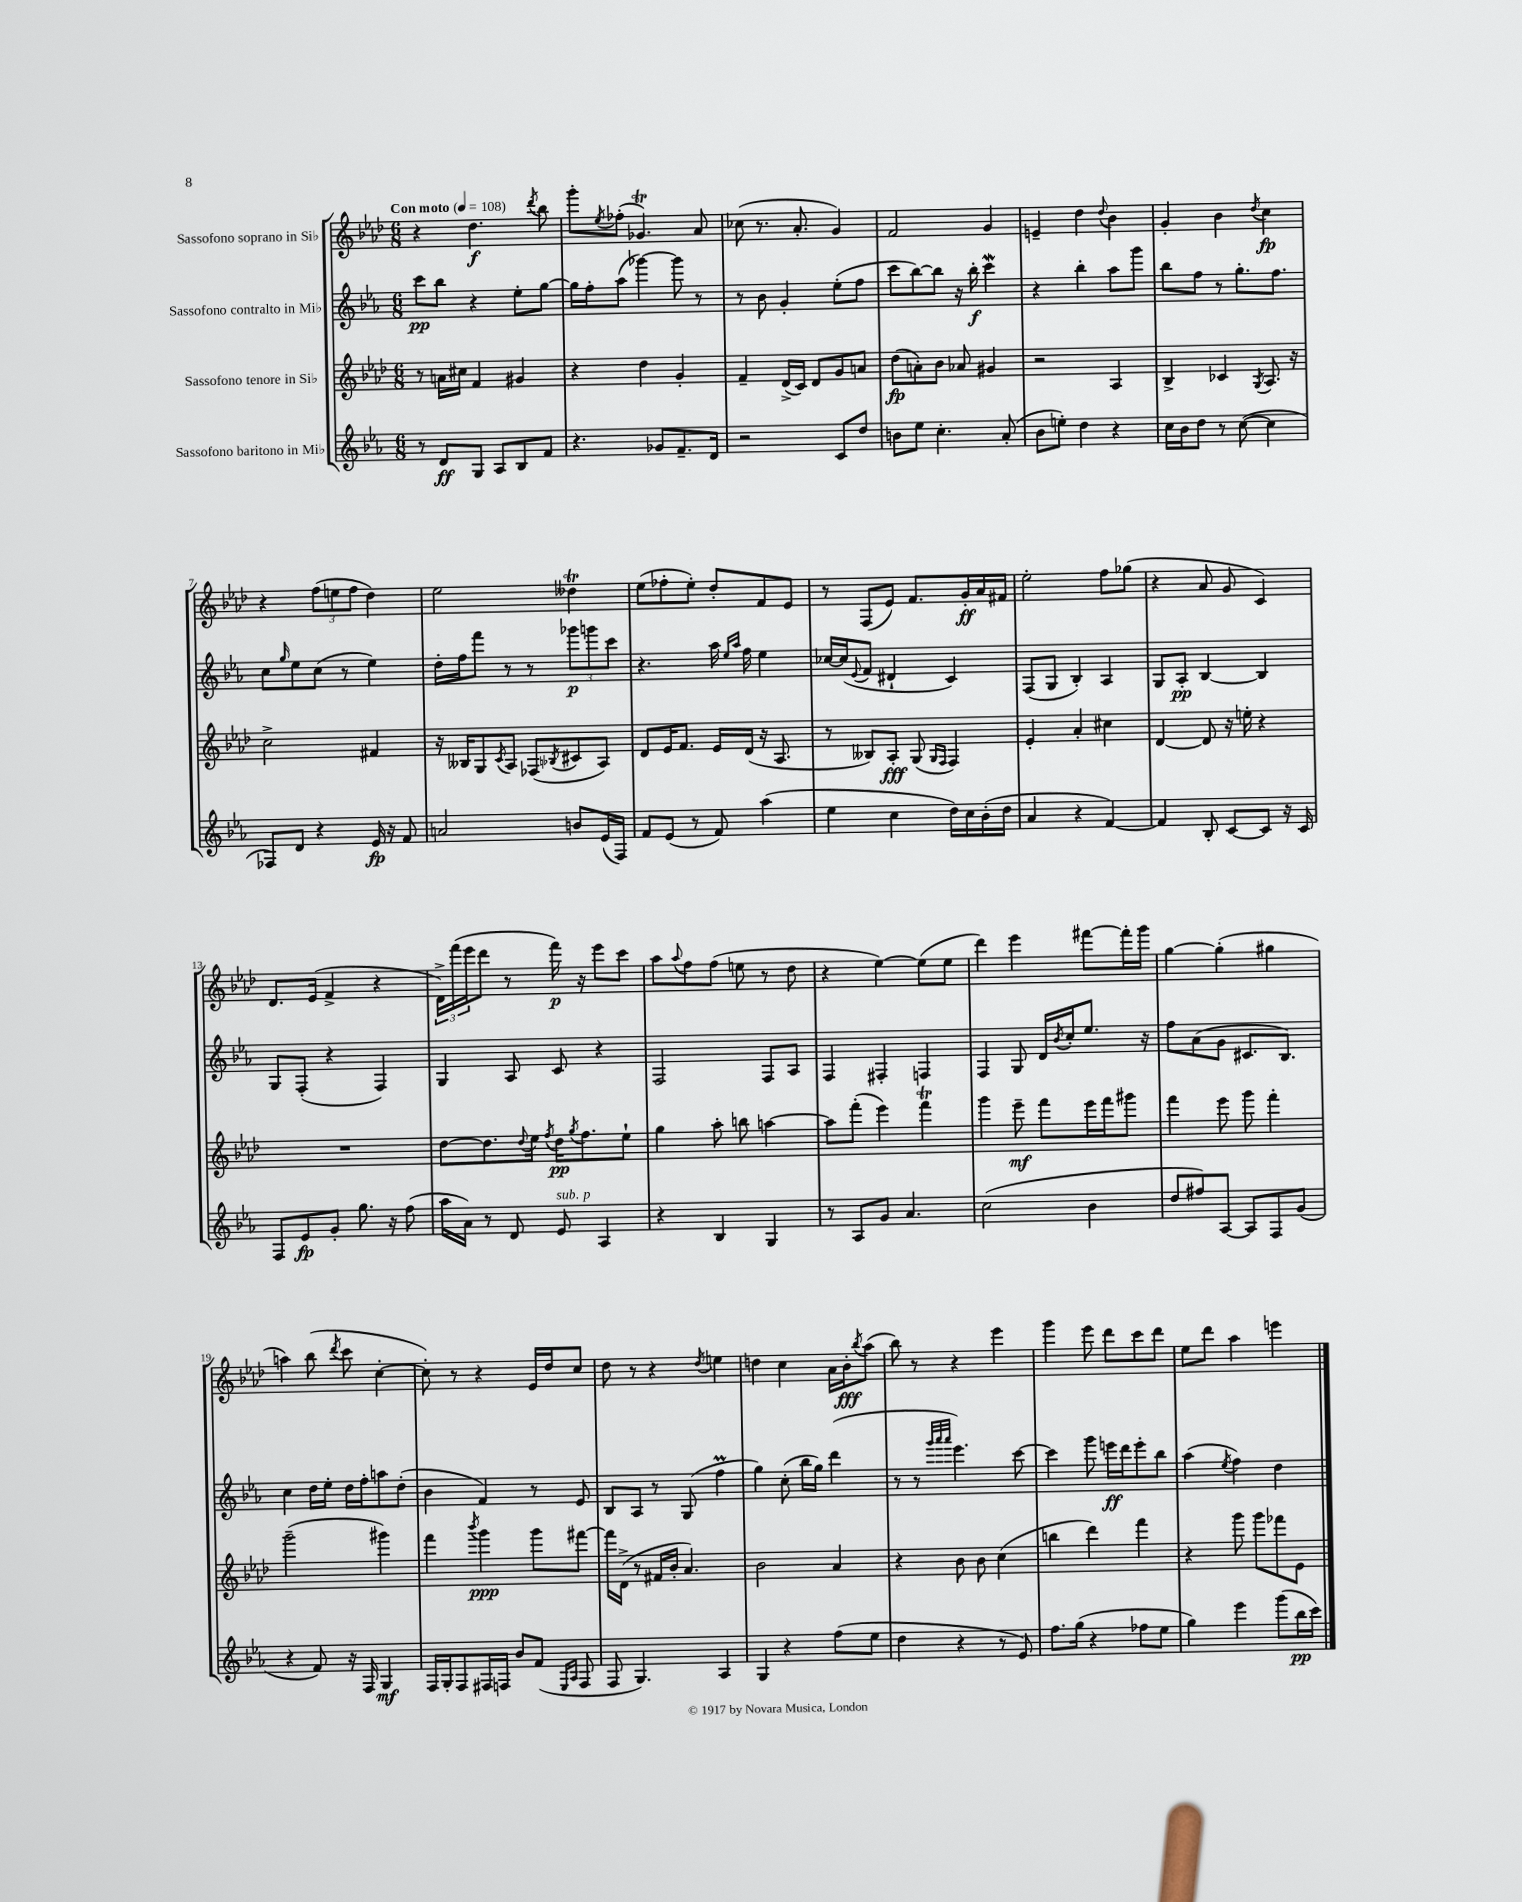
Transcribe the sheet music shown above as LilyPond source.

<<
\new StaffGroup <<
\new Staff = "s0" \with { instrumentName = "Sassofono soprano in Sib" } {
    \clef treble \key aes \major \numericTimeSignature \time 6/8 \tempo "Con moto" 4 = 108
    r4 des''4.\f \acciaccatura { des'''8 } bes''8 |
    g'''8-. \acciaccatura { ees''8 } fes''8-.( ges'4.\trill) aes'8 |
    ces''8( r8. aes'8.-. g'4) |
    f'2 g'4 |
    e'4-- des''4 \appoggiatura { des''8 } bes'4 |
    g'4-. bes'4 \acciaccatura { des''8 } c''4\fp |
    r4 \tuplet 3/2 { f''8( e''8 f''8 } des''4) |
    ees''2 deses''4\trill |
    ees''8( fes''8-. ees''8-.) des''8-. f'8 ees'8 |
    r8 f8( ees'8) f'8. g'16-.\ff aes'16 fis'16 |
    ees''2-. f''8 ges''8( |
    r4 aes'8 g'8 c'4) |
    des'8. ees'16( f'4-> r4 |
    \tuplet 3/2 { des'16->) f'''16( ees'''16 } des'''8 r8 f'''16\p) r16 ees'''8 c'''8 |
    aes''8 \appoggiatura { aes''8 } f''8 f''8( e''8 r8 des''8 |
    r4 ees''4~) ees''8( ees''8 |
    des'''4) ees'''4 fis'''8~ fis'''16-. g'''16 |
    g''4~ g''4-.( gis''4 |
    a''4) bes''8( \acciaccatura { des'''8 } c'''8 c''4~-. |
    c''8-.) r8 r4 ees'16 des''16 c''8 |
    des''8 r8 r4 \acciaccatura { des''8 } e''4 |
    d''4 c''4 aes'16 bes'16-.\fff \acciaccatura { bes''8 } aes''8( |
    bes''8) r8 r4 ees'''4 |
    g'''4 ees'''8 des'''8 c'''8 des'''8 |
    ees''8 des'''8 aes''4 e'''4 \bar "|." |
}
\new Staff = "s1" \with { instrumentName = "Sassofono contralto in Mib" } {
    \clef treble \key ees \major \numericTimeSignature \time 6/8
    c'''8\pp bes''8 r4 ees''8-. g''8~ |
    g''16 f''16-. aes''8( ges'''4~) ges'''8 r8 |
    r8 bes'8 g'4-. ees''8-.( f''8 |
    c'''8 bes''8~) bes''8 r16 bes''16-.\f c'''4\mordent |
    r4 bes''4-. aes''8 g'''8 |
    bes''8 f''8 r8 g''8.-. f''8. |
    c''8 \grace { g''16 } ees''8 c''8( r8 ees''4) |
    d''16-. f''16 f'''8 r8 r8 \tuplet 3/2 { ges'''8\p g'''8 c'''8 } |
    r4. aes''16 \grace { ees''16 aes''16 } f''16 ees''4 |
    ces''16~ ces''16( \appoggiatura { ees'8 } f'8 dis'4-! c'4) |
    f8( g8 bes4-.) aes4 |
    g8 aes8-.\pp bes4~ bes4 |
    g8 f8-.( r4 f4) |
    g4 aes8 c'8 r4 |
    f2 f8 aes8 |
    f4 fis4-. f4 |
    f4 g8 d'16 \acciaccatura { bes'8 } c''16-. ees''8. r16 |
    f''8 aes'8( g'8 cis'8. bes8.) |
    c''4 d''16 ees''16-. d''16 f''16-. a''8 d''8-.( |
    bes'4 f'4) r8 ees'8 |
    bes8 aes8 r8 g8( f''4\prall |
    g''4) c''8-.( bes''16 g''16) d'''4( |
    r8 r8 \grace { g'''32 aes'''32 aes'''32 } ees'''4.) c'''8~ |
    c'''4 g'''8 e'''16\ff d'''16 e'''8-. bes''8 |
    aes''4( \acciaccatura { ees''8 } f''4) d''4 \bar "|." |
}
\new Staff = "s2" \with { instrumentName = "Sassofono tenore in Sib" } {
    \clef treble \key aes \major \numericTimeSignature \time 6/8
    r8 a'16 cis''16 f'4 gis'4 |
    r4 des''4 g'4-. |
    f'4-- des'16->( c'16) des'8 g'8 a'8 |
    des''8\fp( a'8-.) bes'8 aes'8 gis'4 |
    r2 aes4 |
    bes4-> ces'4 \acciaccatura { g8 } aes8. r16 |
    c''2-> fis'4 |
    r16 beses16 g8 \acciaccatura { c'8 } aes8 fes8( \acciaccatura { bes8 } cis'8 aes8) |
    des'8 ees'16 f'8. ees'16 des'16( r16 aes8. |
    r8 beses8) aes8-.\fff g8( \grace { g16 f16 } f4) |
    ees'4-. aes'4-. cis''4 |
    des'4~ des'8 r16 e''16-. r4 |
    R2. |
    des''8~ des''8. \appoggiatura { des''8 } ees''16 \acciaccatura { f''8 } des''16\pp \acciaccatura { g''8 } f''8. ees''8-! |
    g''4 aes''8-. b''8 a''4~ |
    a''8 f'''8-.( ees'''4) f'''4\trill |
    g'''4 ees'''8--\mf f'''8 ees'''16 f'''16 gis'''8 |
    f'''4 ees'''8 g'''8 f'''4-. |
    g'''2--( gis'''4) |
    f'''4 \acciaccatura { bes'''8 } g'''4\ppp g'''8 fis'''8~ |
    fis'''16 des'16->( r8 fis'16 bes'16-. aes'4.) |
    bes'2 aes'4 |
    r4 bes'8 bes'8 c''4( |
    b''4 des'''4) f'''4 |
    r4 g'''8 g'''8 fes'''8 ees'8 \bar "|." |
}
\new Staff = "s3" \with { instrumentName = "Sassofono baritono in Mib" } {
    \clef treble \key ees \major \numericTimeSignature \time 6/8
    r8 d'8\ff g8 aes8 bes8 f'8 |
    r4. ges'8 f'8.-- d'16 |
    r2 c'8 d''8 |
    b'8 ees''8 c''4.-. aes'8-.( |
    bes'8 e''8-.) d''4 r4 |
    c''16 bes'16 d''8 r8 c''8~( c''4 |
    fes8) d'8 r4 ees'16\fp r16 f'8 |
    a'2 b'8 ees'16( f16) |
    f'8 ees'8( r8 f'8) aes''4( |
    ees''4 c''4 d''16) c''16 bes'16-.( d''16 |
    aes'4 r4 f'4~) |
    f'4 bes8-. c'8~ c'8 r16 c'16 |
    f8 ees'8\fp g'8-. g''8. r16 f''8( |
    aes''16 aes'16) r8 d'8 ees'8^\markup { \italic "sub. p" } aes4 |
    r4 bes4 g4 |
    r8 aes8 g'8 aes'4. |
    c''2( bes'4 |
    d''8 fis''8) aes8~ aes8 f8 g'8( |
    r4 f'8) r16 f16 g4\mf |
    f16 g16-. f8 fis16 f16 bes'8 f'8( \grace { ees16 aes16 } f8 |
    f8 g4.) aes4 |
    g4 r4 f''8( ees''8 |
    d''4 r4 r8 ees'8) |
    f''8. g''16( r4 fes''8 ees''8 |
    g''4) ees'''4 g'''8( bes''16\pp c'''16) \bar "|." |
}
>>
>>
